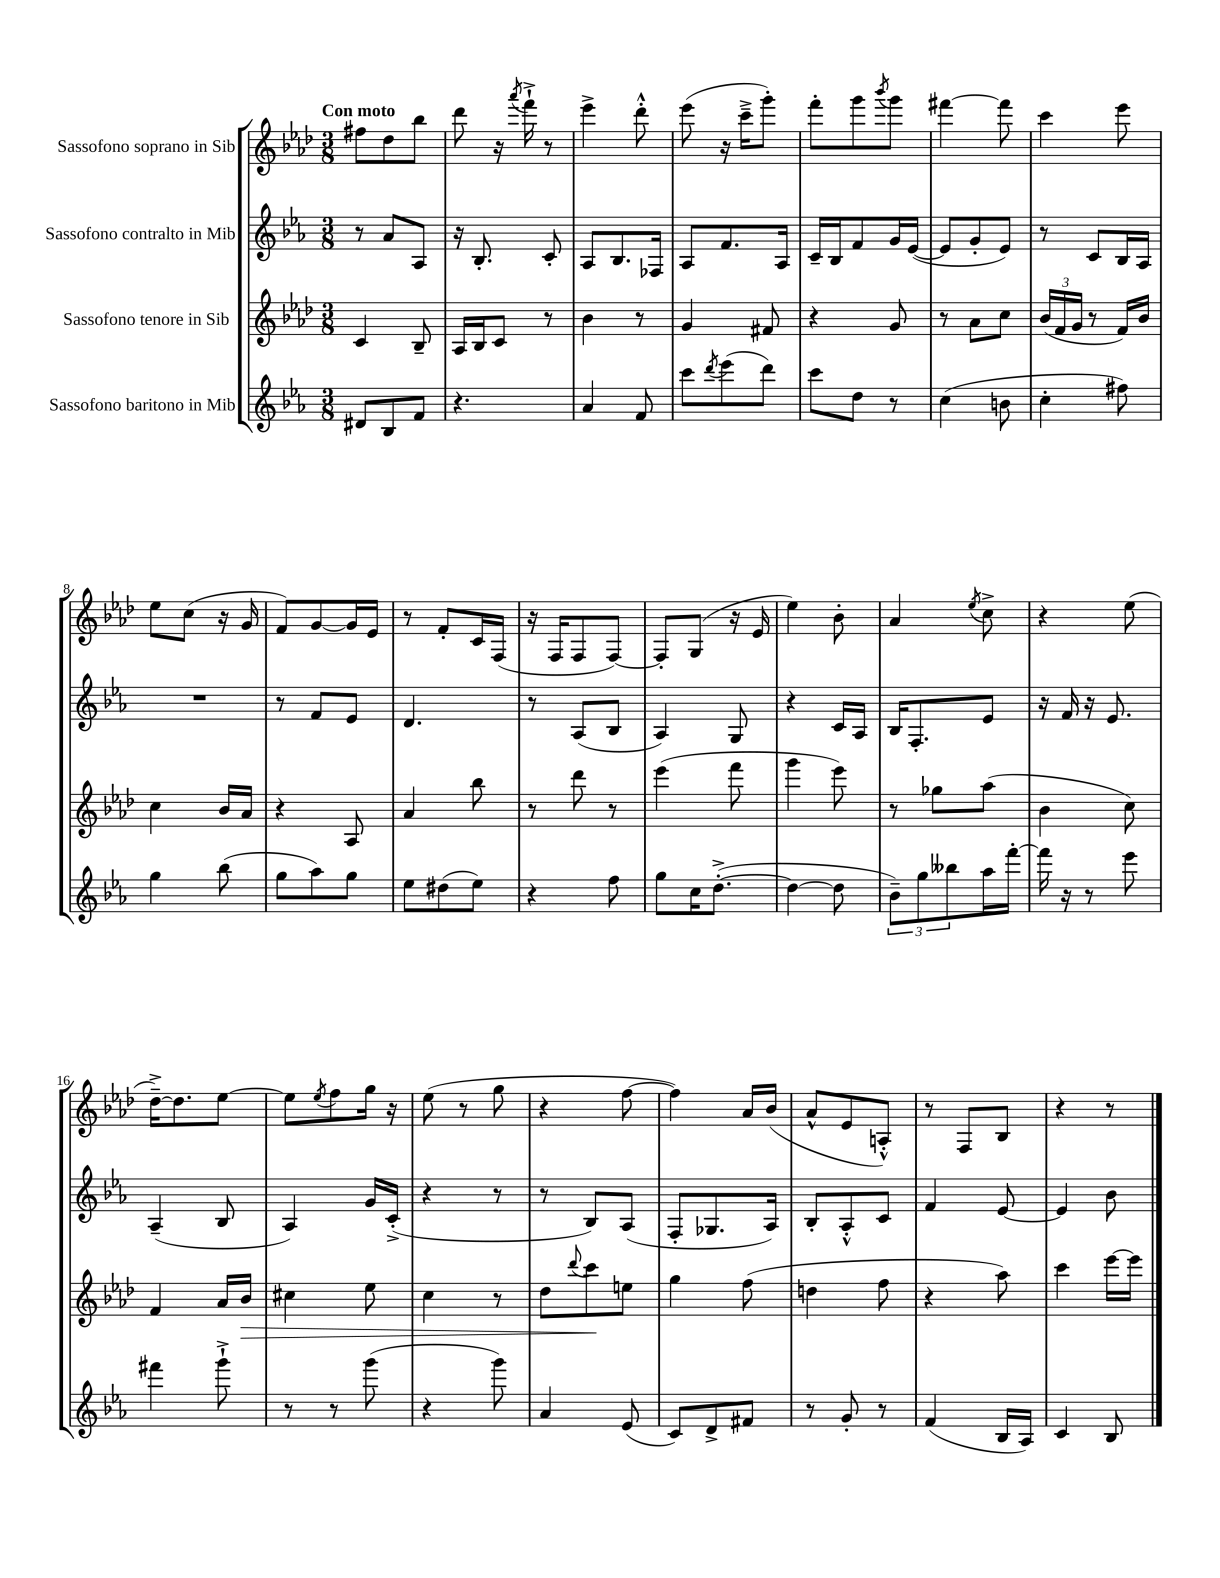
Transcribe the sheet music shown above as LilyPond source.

<<
\new StaffGroup <<
\new Staff = "s0" \with { instrumentName = "Sassofono soprano in Sib" } {
    \clef treble \key aes \major \numericTimeSignature \time 3/8 \tempo "Con moto"
    fis''8 des''8 bes''8 |
    des'''8 r16 \acciaccatura { aes'''8 } f'''16-!-> r8 |
    ees'''4-> des'''8-.-^ |
    ees'''8( r16 c'''16---> g'''8-.) |
    f'''8-. g'''8 \acciaccatura { bes'''8 } g'''8 |
    fis'''4~ fis'''8 |
    c'''4 ees'''8 |
    ees''8 c''8( r16 g'16 |
    f'8) g'8~ g'16 ees'16 |
    r8 f'8-. c'16 f16( |
    r16 f16 f8 f8~) |
    f8-. g8( r16 ees'16 |
    ees''4) bes'8-. |
    aes'4 \acciaccatura { ees''8 } c''8-> |
    r4 ees''8( |
    des''16~--->) des''8. ees''8~ |
    ees''8 \acciaccatura { ees''8 } f''8 g''16 r16 |
    ees''8( r8 g''8 |
    r4 f''8~ |
    f''4) aes'16 bes'16( |
    aes'8-^ ees'8 a8-.-^) |
    r8 f8 bes8 |
    r4 r8 \bar "|." |
}
\new Staff = "s1" \with { instrumentName = "Sassofono contralto in Mib" } {
    \clef treble \key ees \major \numericTimeSignature \time 3/8
    r8 aes'8 aes8 |
    r16 bes8.-. c'8-. |
    aes8 bes8. fes16 |
    aes8 f'8. aes16 |
    c'16-- bes16 f'8 g'16 ees'16~( |
    ees'8 g'8-. ees'8) |
    r8 c'8 bes16 aes16 |
    R4. |
    r8 f'8 ees'8 |
    d'4. |
    r8 aes8( bes8 |
    aes4) g8 |
    r4 c'16 aes16 |
    bes16 f8.-. ees'8 |
    r16 f'16 r16 ees'8. |
    aes4--( bes8 |
    aes4) g'16 c'16-.->( |
    r4 r8 |
    r8 bes8) aes8( |
    f8-. ges8. aes16) |
    bes8-. aes8-.-^ c'8 |
    f'4 ees'8~ |
    ees'4 bes'8 \bar "|." |
}
\new Staff = "s2" \with { instrumentName = "Sassofono tenore in Sib" } {
    \clef treble \key aes \major \numericTimeSignature \time 3/8
    c'4 bes8-- |
    aes16 bes16 c'8 r8 |
    bes'4 r8 |
    g'4 fis'8 |
    r4 g'8 |
    r8 aes'8 c''8 |
    \tuplet 3/2 { bes'16( f'16 g'16 } r8 f'16) bes'16 |
    c''4 bes'16 aes'16 |
    r4 aes8 |
    aes'4 bes''8 |
    r8 des'''8 r8 |
    ees'''4( f'''8 |
    g'''4 ees'''8) |
    r8 ges''8 aes''8( |
    bes'4 c''8) |
    f'4 aes'16 bes'16\> |
    cis''4 ees''8 |
    c''4 r8 |
    des''8 \appoggiatura { des'''8 } c'''8\! e''8 |
    g''4 f''8( |
    d''4 f''8 |
    r4 aes''8) |
    c'''4 ees'''16~ ees'''16 \bar "|." |
}
\new Staff = "s3" \with { instrumentName = "Sassofono baritono in Mib" } {
    \clef treble \key ees \major \numericTimeSignature \time 3/8
    dis'8 bes8 f'8 |
    r4. |
    aes'4 f'8 |
    c'''8 \acciaccatura { d'''8 } ees'''8( d'''8) |
    c'''8 d''8 r8 |
    c''4( b'8 |
    c''4-. fis''8) |
    g''4 bes''8( |
    g''8 aes''8) g''8 |
    ees''8 dis''8( ees''8) |
    r4 f''8 |
    g''8 c''16 d''8.~-.->( |
    d''4~ d''8 |
    \tuplet 3/2 { bes'8--) g''8 beses''8 } aes''16 f'''16~-. |
    f'''16 r16 r8 ees'''8 |
    fis'''4 g'''8-!-> |
    r8 r8 g'''8( |
    r4 g'''8) |
    aes'4 ees'8( |
    c'8) d'8-> fis'8 |
    r8 g'8-. r8 |
    f'4( bes16 aes16) |
    c'4 bes8 \bar "|." |
}
>>
>>
